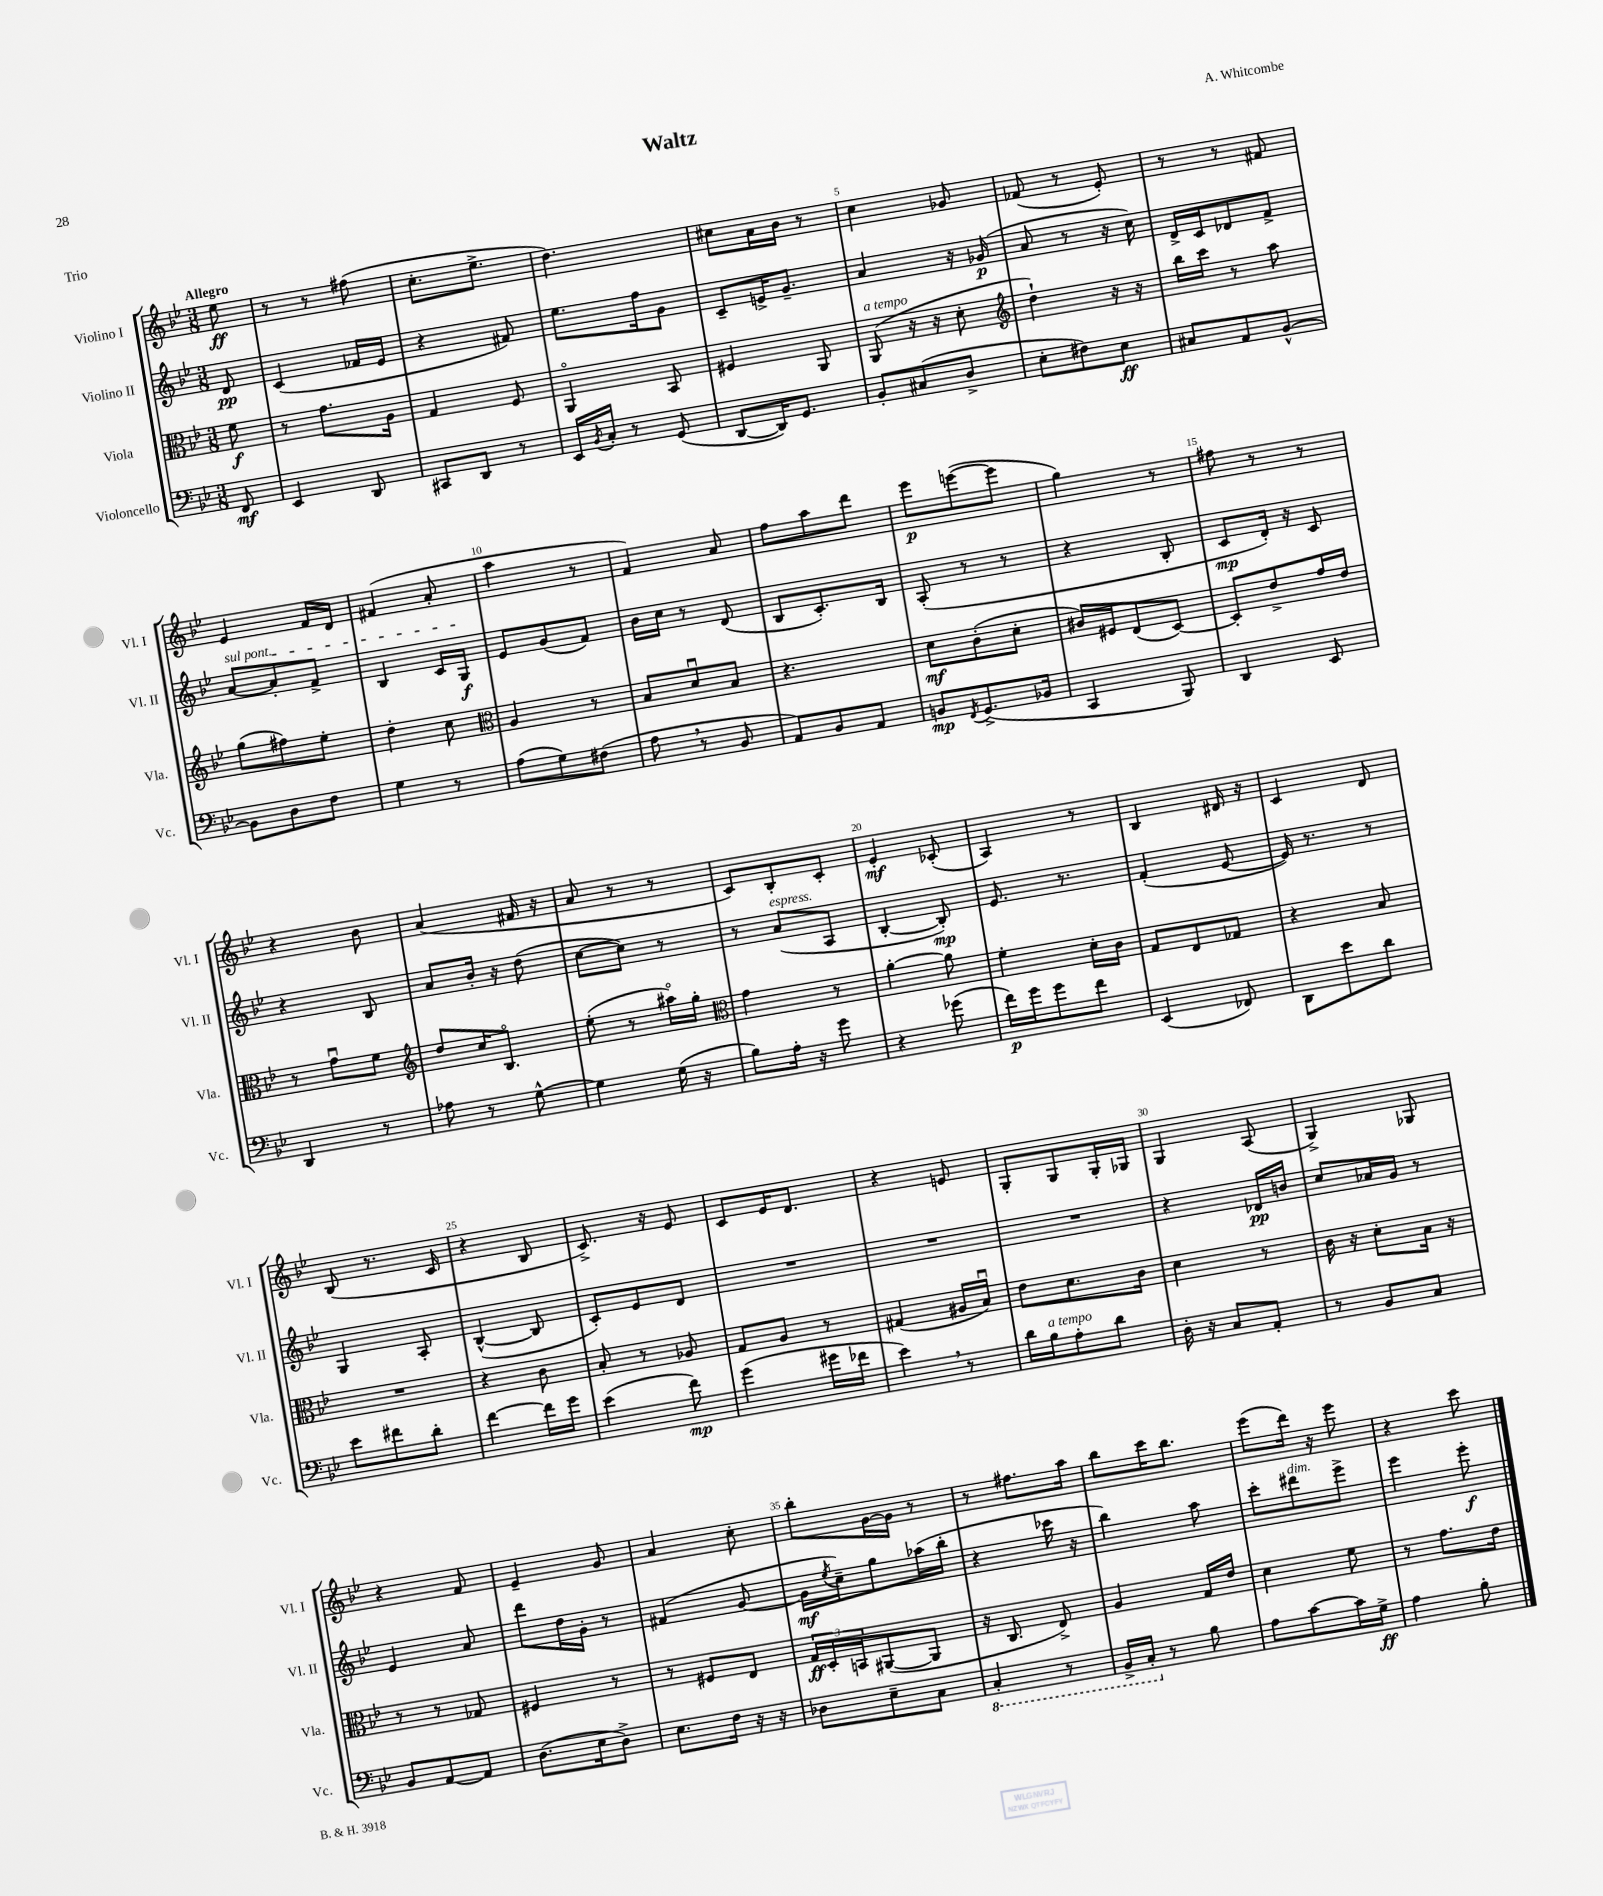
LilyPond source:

\header { title = "Waltz" composer = "A. Whitcombe" piece = "Trio" }
<<
\new StaffGroup <<
\new Staff = "s0" \with { instrumentName = "Violino I" shortInstrumentName = "Vl. I" } {
    \clef treble \key bes \major \numericTimeSignature \time 3/8 \partial 8 \tempo "Allegro"
    ees''8\ff |
    r8 r8 fis''8( |
    c''8.-. ees''8.-> |
    d''4.) |
    cis''8 a'16 bes'16 r8 |
    c''4 ges'8 |
    fes'8( r8 ees'8-.) |
    r8 r8 fis'8 |
    ees'4 f'16 d'16 |
    fis'4( a'8-. |
    a''4 r8 |
    f'4) a'8 |
    f''8 a''8 d'''8 |
    ees'''8\p e'''8~( e'''8 |
    g''4) r8 |
    fis''8 r8 r8 |
    r4 bes'8 |
    a'4( fis'16 r16 |
    a'8 r8 r8 |
    c'8) bes8-. c'8-. |
    ees'4-.\mf ces'8-.( |
    a4) r8 |
    bes4 dis'16 r16 |
    c'4 d'8 |
    bes8( r8. c'16 |
    r4 bes8 |
    c'8.->) r16 ees'8 |
    c'8 ees'16 d'8. |
    r4 e'8 |
    g8-. g8 g16-. ges16 |
    g4 a8( |
    g4->) ges8 |
    r4 f'8 |
    ees'4-- g'8 |
    a'4 c''8-. |
    bes''8-. g'16~ g'16 r8 |
    r8 fis''8. a''16 |
    bes''8 c'''16 bes''8. |
    ees'''8( d'''16) r16 ees'''8 |
    r4 c'''8 \bar "|." |
}
\new Staff = "s1" \with { instrumentName = "Violino II" shortInstrumentName = "Vl. II" } {
    \clef treble \key bes \major \numericTimeSignature \time 3/8 \partial 8
    d'8\pp |
    c'4( fes'16 ees'16 |
    r4 fis'8) |
    ees''8. f''16 g'8 |
    c'8-- e'16-> g'8.-- |
    a'4 r16 ges'16\p( |
    a'8 r8 r16 c''16) |
    d'16-> c'16 des'8 f'8-> |
    \once \override TextSpanner.bound-details.left.text = \markup { \italic "sul pont." } a'8~\startTextSpan a'8-. f'8-> |
    bes4 c'16 g16\f\stopTextSpan |
    ees'8 g'8( f'8) |
    bes'16 c''16 r8 d'8( |
    bes8 c'8.-.) bes16 |
    a8-.( r8 r8 |
    r4 bes8-. |
    c'8\mp d'16-.) r16 c'8 |
    r4 bes8 |
    a'8 bes'16-. r16 d''8( |
    c''8~ c''8) r8 |
    r8 a'8^\markup { \italic "espress." }( a8 |
    bes4~-. bes8-.\mp) |
    ees'8. r8. |
    f'4-.( ees'8~ |
    ees'16) r8. r8 |
    g4 a8-. |
    bes4~-^( bes8 |
    c'8-.) ees'8 d'8 |
    R4. |
    R4. |
    R4. |
    r4 des'16\pp b'16 |
    c''8 aes'16 g'16 r8 |
    ees'4 a'8 |
    d'''8 d''16 g'16-. r8 |
    fis'4( g'8~ |
    g'16\mf \acciaccatura { ees''8 } c''16--) g''8 aes''16( bes''16-. |
    r4 ces'''16 r16 |
    bes''4) a''8 |
    c'''8-. dis'''8^\markup { \italic "dim." } ees'''8-> |
    ees'''4 ees'''8-.\f \bar "|." |
}
\new Staff = "s2" \with { instrumentName = "Viola" shortInstrumentName = "Vla." } {
    \clef alto \key bes \major \numericTimeSignature \time 3/8 \partial 8
    f'8\f |
    r8 g'8. a16 |
    g4 f8 |
    a,4\flageolet bes,8 |
    fis4 a,8 |
    a,8^\markup { \italic "a tempo" }( r16 r16 d'8-. |
    \clef treble d''4-!) r16 r16 |
    bes''16 c'''16 r8 a''8 |
    g''8( fis''8) ees''8-. |
    d''4-. c''8 |
    \clef alto a4 r8 |
    bes8 d'8\downbow bes8 |
    r4. |
    d'8\mf c'8-.( d'8-. |
    cis'16) fis16 ees8( d8~) |
    d8-. ees'8-> g'16 ees'16 |
    r8 g'8\downbow f'8 |
    \clef treble d''8 c''16 bes8.\flageolet |
    ees''8-.( r8 ais''16\flageolet) g''16-. |
    \clef alto g'4 r8 |
    a'4~-. a'8 |
    f'4-. d'16-. c'16 |
    g8 ees8 ges8 |
    r4 bes8 |
    R4. |
    r4 c'8 |
    bes8-. r8 aes8 |
    g8 a8 r8 |
    gis4( ais16 bes16\downbow) |
    ees'8 d'8. c'16 |
    d'4 r8 |
    c'16 r16 d'8-. bes16 r16 |
    r8 r8 ges8 |
    fis4 r8 |
    r8 fis8 ees8 |
    \tuplet 3/2 { g16\ff d16-. b,16 } ais,8~( ais,8 |
    r16 c8. ees8->) |
    a4 g16 ees'16 |
    d'4 f'8 |
    r8 g'8. ees'16 \bar "|." |
}
\new Staff = "s3" \with { instrumentName = "Violoncello" shortInstrumentName = "Vc." } {
    \clef bass \key bes \major \numericTimeSignature \time 3/8 \partial 8
    f,8\mf |
    ees,4 d,8 |
    cis,8 d,8 r8 |
    ees,16 \acciaccatura { bes,8 } c16-. r8 g,8( |
    d,8~ d,16) g,8. |
    bes,8-. cis8( d8-> |
    ees8-. fis8) ees8\ff |
    cis8 a,8 bes,8~-^ |
    bes,8 d8 f8 |
    g4 r8 |
    a8( g8) fis8( |
    a8 \breathe r8 bes,8 |
    a,8) bes,8 a,8 |
    b,8\mp \acciaccatura { f,8 } g,8.->( bes,16 |
    c,4 bes,,8) |
    d,4 ees,8 |
    d,4 r8 |
    aes8 r8 g8~-^ |
    g4 g16( r16 |
    bes8) a16-. r16 g'8 |
    r4 ges'8( |
    f'16\p) g'16 g'8 f'8 |
    ees,4( fes,8) |
    d,8 ees'8 d'8 |
    ees'8 fis'8 d'8-. |
    f'4~ f'16 g'16 |
    ees'4( f'8\mp) |
    g'4( gis'16 fes'16 |
    ees'4) \breathe r8 |
    d'16 bes16^\markup { \italic "a tempo" } a8-. d'8 |
    d16-. r16 c8 a,8-. |
    r8 bes,8 c8 |
    bes,8 a,8~ a,8 |
    d8.( ees16 d8->) |
    ees8. f16 r16 r16 |
    des8 ees8-- c8 |
    \ottava #-1 c,4-. r8 |
    bes,,16-> c,16-. \ottava #0 r8 bes8 |
    a8 c'8~ c'16 g16->\ff |
    a4 bes8-. \bar "|." |
}
>>
>>
\layout { \context { \Score \override BarNumber.break-visibility = ##(#f #t #t) barNumberVisibility = #(every-nth-bar-number-visible 5) } }
